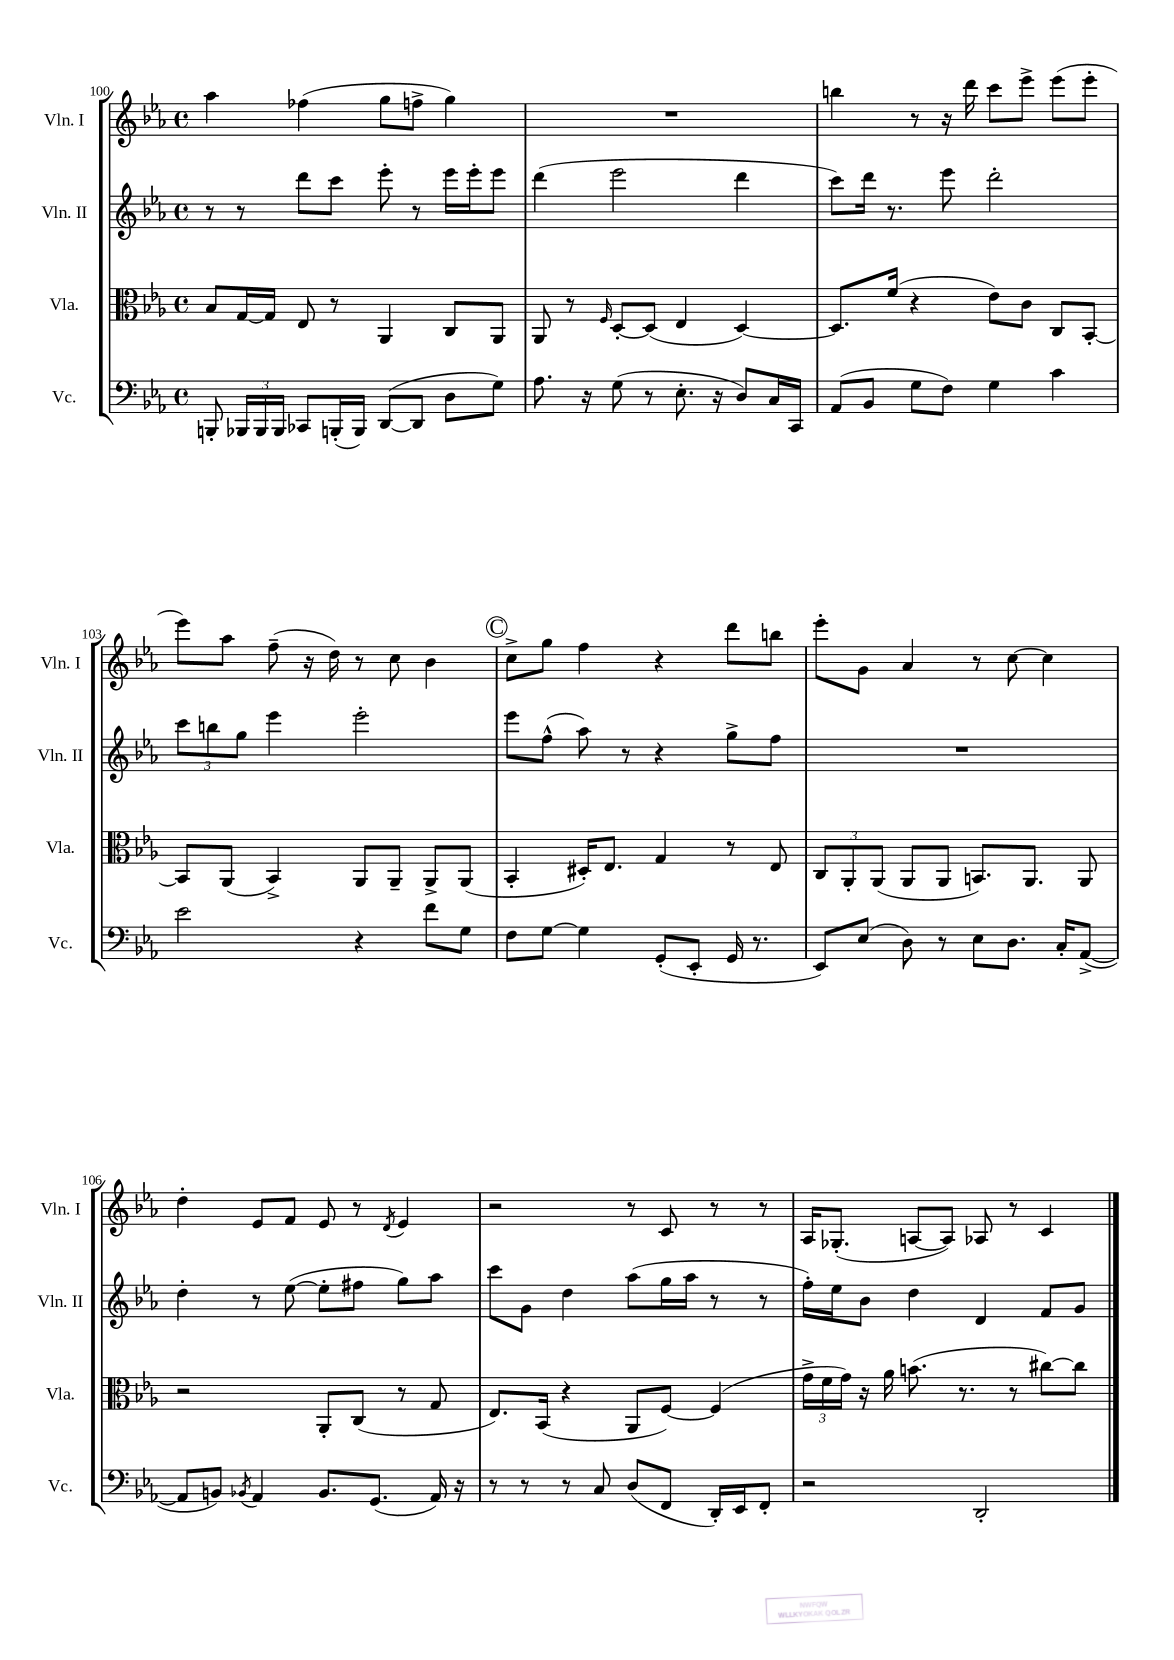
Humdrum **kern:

**kern	**kern	**kern	**kern
*part4	*part3	*part2	*part1
*staff4	*staff3	*staff2	*staff1
*I"Vc.	*I"Vla.	*I"Vln. II	*I"Vln. I
*I'Vc.	*I'Vla.	*I'Vln. II	*I'Vln. I
*clefF4	*clefC3	*clefG2	*clefG2
*k[b-e-a-]	*k[b-e-a-]	*k[b-e-a-]	*k[b-e-a-]
*M4/4	*M4/4	*M4/4	*M4/4
*met(c)	*met(c)	*met(c)	*met(c)
=100	=100	=100	=100
8BBBn'/	8B-/L	8r	4aa-\
24BBB-X/LL	[16G/L	8r	.
24BBB-/	.	.	.
.	16G/JJ]	.	.
24BBB-/JJ	.	.	.
8CC-X/L	8E-/	8ddd\L	(4ff-X\
(16BBBn'/L	8r	8ccc\J	.
16BBB/JJ)	.	.	.
([8DD/L	4AA-/	8eee-'\	8gg\L
8DD/J]	.	8r	8ffn^\J
8D\L	8C/L	16eee-\LL	4gg\)
.	.	16eee-'\J	.
8G\J)	8AA-/J	8eee-\J	.
=101	=101	=101	=101
8.A-\	8AA-/	(4ddd\	1r
.	8r	.	.
16r	.	.	.
.	16qqF/	.	.
(8G\	[8D'/L	2eee-\	.
8r	(8D/J]	.	.
8.E-'\	4E-/	.	.
16r	.	.	.
8D/L)	[4D/)	4ddd\	.
16C/L	.	.	.
16CC/JJ	.	.	.
=102	=102	=102	=102
(8AA-/L	8.D/L]	8ccc\L)	4bbn\
8BB-/J	.	16ddd\Jk	.
.	(16f/Jk	8.r	.
8G\L	4r	.	8r
8F\J)	.	8eee-\	16r
.	.	.	16ddd\
4G\	8e-\L)	2ddd'\	8ccc\L
.	8c\J	.	8eee-^\J
4c\	8C/L	.	(8eee-\L
.	[8BB-'/J	.	8eee-'\J
!!LO:LB:g=z
=103	=103	=103	=103
2e-\	8BB-/L]	12ccc\L	8eee-\L)
.	.	12bbn\	.
.	(8AA-/J	.	8aa-\J
.	.	12gg\J	.
.	4BB-^/)	4eee-\	(8ff~\
.	.	.	16r
.	.	.	16dd\)
4r	8AA-/L	2eee-'\	8r
.	8AA-~/J	.	8cc\
8f\L	8AA-^/L	.	4b-\
8G\J	(8AA-/J	.	.
!!LO:REH:place=s1:t=C
=104	=104	=104	=104
8F\L	4BB-'/	8eee-\L	8cc^\L
[8G\J	.	(8ff^^\J	8gg\J
4G\]	16D#X'/KL)	8aa-\)	4ff\
.	8.E-/J	.	.
.	.	8r	.
(8GG'/L	4G/	4r	4r
8EE-'/J	.	.	.
16GG/	8r	8gg^\L	8ddd\L
8.r	.	.	.
.	8E-/	8ff\J	8bbn\J
=105	=105	=105	=105
8EE-/L)	12C/L	1r	8eee-'\L
.	12AA-'/	.	.
(8E-/J	.	.	8g\J
.	(12AA-/J	.	.
8D\)	8AA-/L	.	4a-/
8r	8AA-/J	.	.
8E-\L	8.BBn/L)	.	8r
8.D\J	.	.	[8cc\
.	8.AA-/J	.	.
.	.	.	4cc\]
16C'/KL	.	.	.
([8AA-^/J	8AA-/	.	.
!!LO:LB:g=z
=106	=106	=106	=106
8AA-/L]	2r	4dd'\	4dd'\
8BBn/J)	.	.	.
8qBB-X/	.	.	.
4AA-/	.	8r	8e-/L
.	.	([8ee-\	8f/J
8.BB-/L	8AA-'/L	8ee-'\L]	8e-/
.	(8C/J	8ff#X\J	8r
(8.GG/J	.	.	.
.	.	.	8qd/
.	8r	8gg\L)	4e-/
16AA-/)	8G/	8aa-\J	.
16r	.	.	.
=107	=107	=107	=107
8r	8.E-/L)	8ccc\L	2r
8r	.	8g\J	.
.	(16BB-/Jk	.	.
8r	4r	4dd\	.
8C/	.	.	.
(8D/L	8AA-/L	(8aa-\L	8r
8FF/J	[8F/J)	16gg\L	8c/
.	.	16aa-\JJ	.
16DD'/LL)	(4F/]	8r	8r
16EE-/J	.	.	.
8FF'/J	.	8r	8r
=108	=108	=108	=108
2r	24g^\LL	16ff'\LL)	16A-/KL
.	24f\	.	.
.	.	16ee-\J	(8.G-X'/J
.	24g\JJ)	.	.
.	16r	8b-\J	.
.	16a-\	.	.
.	(8.bn\	4dd\	[8An/L
.	.	.	8A/J])
.	8.r	.	.
2DD'/	.	4d/	8A-X/
.	8r	.	8r
.	[8cc#X\L)	8f/L	4c/
.	8cc#\J]	8g/J	.
==	==	==	==
*-	*-	*-	*-
